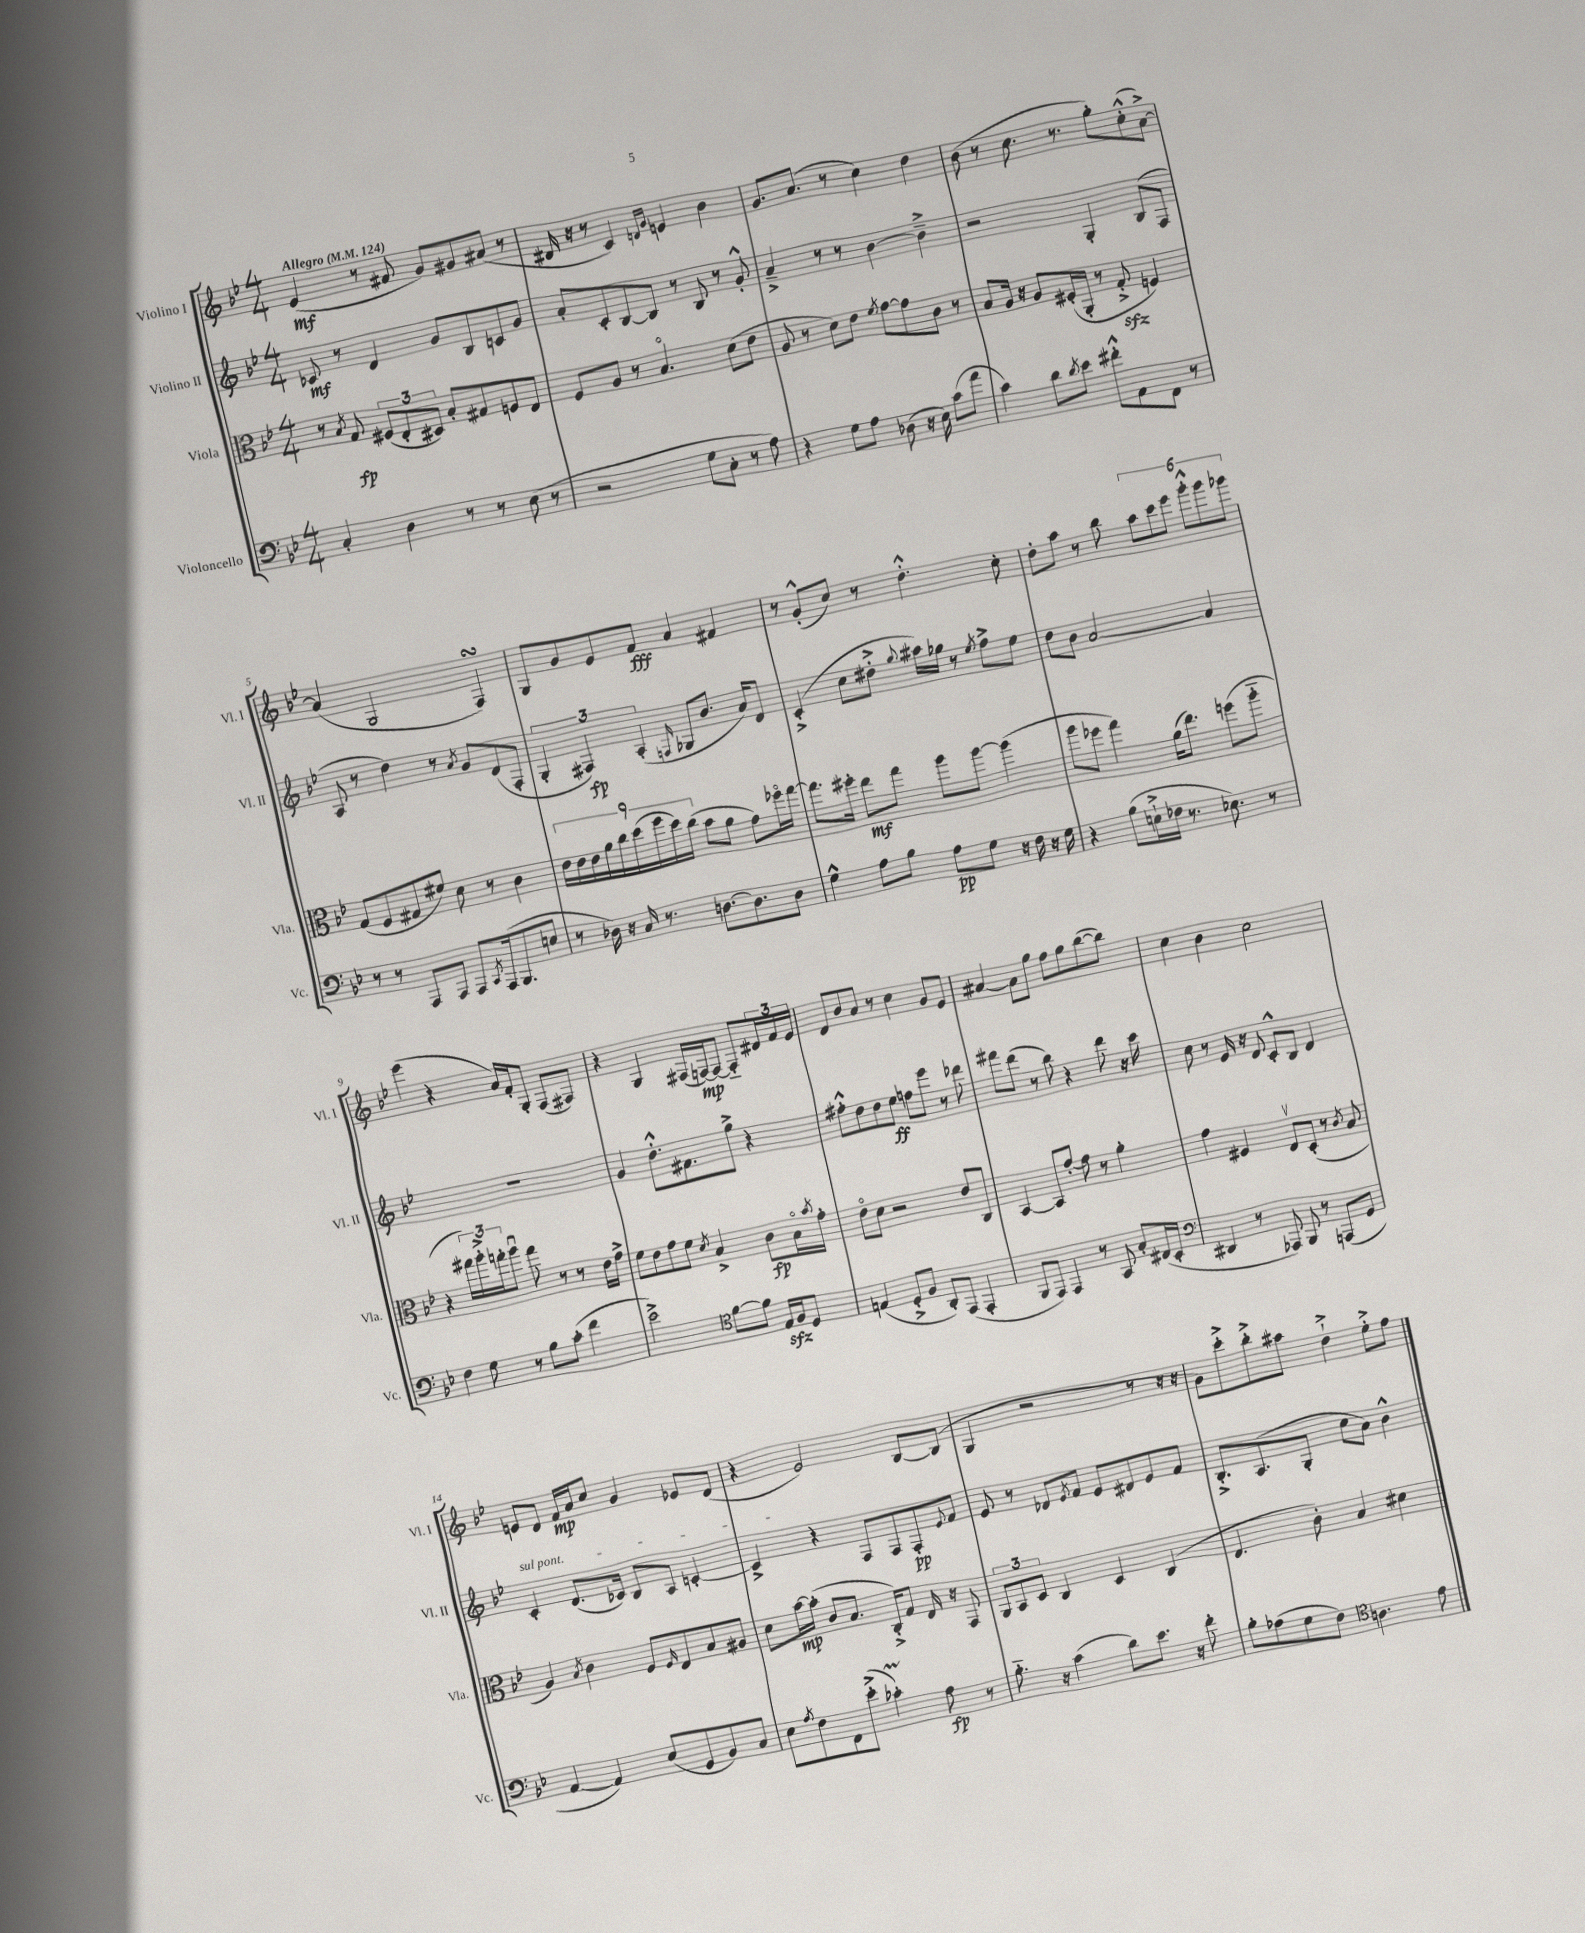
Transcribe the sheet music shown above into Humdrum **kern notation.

**kern	**dynam	**kern	**dynam	**kern	**dynam	**kern	**dynam
*part4	*part4	*part3	*part3	*part2	*part2	*part1	*part1
*staff4	*staff4	*staff3	*staff3	*staff2	*staff2	*staff1	*staff1
*I"Violoncello	*	*I"Viola	*	*I"Violino II	*	*I"Violino I	*
*I'Vc.	*	*I'Vla.	*	*I'Vl. II	*	*I'Vl. I	*
*clefF4	*	*clefC3	*	*clefG2	*	*clefG2	*
*k[b-e-]	*	*k[b-e-]	*	*k[b-e-]	*	*k[b-e-]	*
*M4/4	*	*M4/4	*	*M4/4	*	*M4/4	*
*MM124	*	*MM124	*	*MM124	*	*MM124	*
=1	=1	=1	=1	=1	=1	=1	=1
!	!	!	!	!	!	!LO:TX:a:B:t=Allegro	!
4C'/	.	8r	.	8c-X/	mf	(4e-/	mf
.	.	8qB-/	.	.	.	.	.
.	.	8G/	fp	8r	.	.	.
4D\	.	(12F#X/L	.	4d/	.	8r	.
.	.	12E-'/	.	.	.	.	.
.	.	.	.	.	.	8f#X/	.
.	.	12D#X/J)	.	.	.	.	.
8r	.	8B-'/L	.	8g/L	.	8g/L)	.
8r	.	8G#X/	.	8B-/	.	8g#X/	.
(8E-\	.	8Fn/	.	8cn/	.	(8a#X/J	.
8r	.	8E-/J	.	8g/J	.	8r	.
=2	=2	=2	=2	=2	=2	=2	=2
2r	.	8F/L	.	8a'/L	.	16d#X/	.
.	.	.	.	.	.	16r	.
.	.	8A/J	.	8c'/	.	8r	.
.	.	8r	.	[8B-/	.	4c/)	.
.	.	4.B-/	.	8B-/J]	.	.	.
.	.	.	.	.	.	16qqdn/LL	.
.	.	.	.	.	.	16qqg/JJ	.
8G\L	.	.	.	8r	.	4en/	.
8C'\J	.	.	.	8B-/	.	.	.
8r	.	(8d\L	.	8r	.	4b-\	.
8A\)	.	8e-\J	.	8g'^^/	.	.	.
=3	=3	=3	=3	=3	=3	=3	=3
4r	.	8A/	.	4a~^/	.	8.g/L	.
.	.	8r	.	.	.	.	.
.	.	.	.	.	.	(8.a/J	.
8G\L	.	8d\L)	.	8r	.	.	.
8A\J	.	8e-\J	.	8r	.	8r	.
.	.	8qf/	.	.	.	.	.
(8D-X\	.	[8g\L	.	[4b-\	.	4cc\)	.
16r	.	8g\]	.	.	.	.	.
16E-\)	.	.	.	.	.	.	.
(8c\L	.	8c\J	.	4b-~^\]	.	4dd\	.
8a\J	.	8r	.	.	.	.	.
=4	=4	=4	=4	=4	=4	=4	=4
4c\)	.	8B-/L	.	2r	.	(8b-\	.
.	.	16A/Jk	.	.	.	8r	.
.	.	16r	.	.	.	.	.
8d\L	.	8A/L	.	.	.	8.cc\	.
8qd/	.	.	.	.	.	.	.
8e-\J	.	(16F#X'/L	.	.	.	.	.
.	.	16AA'/JJ	.	.	.	8.r	.
8f#X'^^\L	.	8r	.	4G'/	.	.	.
8AA\	.	8Gzz'^/	.	.	.	8gg'\L)	.
8FF\J	.	4Fn/)	.	(8B-/L	.	(8cc'^^\	.
8r	.	.	.	8F/J	.	[8a^\J)	.
!!LO:LB:g=z
=5	=5	=5	=5	=5	=5	=5	=5
8r	.	(8G/L	.	8A/	.	(4a/]	.
8r	.	8F/	.	8r	.	.	.
8AAA/L	.	8G#X/	.	4dd\)	.	2G/	.
8AAA/J	.	8f#X/J)	.	.	.	.	.
8AAA/L	.	8d\	.	8r	.	.	.
8qCC/	.	.	.	8qa/	.	.	.
(16AAA/k	.	8r	.	8g/L	.	.	.
8.BBB-/	.	.	.	.	.	.	.
.	.	4c\	.	(8d/	.	4FsSSS/)	.
8En/J	.	.	.	8F'/J	.	.	.
=6	=6	=6	=6	=6	=6	=6	=6
8r	.	18e-\LL	.	6G'/	.	8G/L	.
.	.	18e-\	.	.	.	.	.
.	.	18e-\	.	.	.	.	.
16D-X\)	.	.	.	.	.	8g/	.
.	.	18a\	.	6F#X/)	fp	.	.
16r	.	.	.	.	.	.	.
.	.	18cc\	.	.	.	.	.
16C/	.	.	.	.	.	8e-/	.
.	.	(18dd\	.	.	.	.	.
8.r	.	.	.	.	.	.	.
.	.	18ff\	.	(6A'/	.	.	.
.	.	.	.	.	.	8f/J	fff
.	.	18dd\)	.	.	.	.	.
.	.	(18cc\JJ	.	.	.	.	.
.	.	.	.	16qqFn/	.	.	.
[8.Dn\L	.	8b-\L	.	8G-X/L	.	4a/	.
.	.	8a\J	.	8.b-/J	.	.	.
8.D\]	.	.	.	.	.	.	.
.	.	8g\L)	.	.	.	4f#X/	.
.	.	.	.	16a/KL)	.	.	.
8D\J	.	16ff-X\L	.	8d/J	.	.	.
.	.	[16gg\JJ	.	.	.	.	.
=7	=7	=7	=7	=7	=7	=7	=7
4G^^\	.	8.gg\L]	.	(4c'^/	.	8r	.
.	.	.	.	.	.	(8g'^^/L	.
.	.	16ff#X'\Jk	.	.	.	.	.
8A\L	.	8ee-\L	mf	8cc\L	.	8cc/J)	.
8B-\J	.	8gg\J	.	8dd#X'^\J	.	8r	.
.	.	.	.	8qqgg/	.	.	.
8A\L	pp	8aa\L	.	16aa#X\LL)	.	4.dd'^^\	.
.	.	.	.	16gg-X\JJ	.	.	.
8G\J	.	[8aa\J	.	8r	.	.	.
.	.	.	.	8qee-/	.	.	.
16r	.	(4aa\]	.	8ff^\L	.	.	.
16F\	.	.	.	.	.	.	.
16r	.	.	.	8ee-\J	.	8cc'\	.
16G\	.	.	.	.	.	.	.
=8	=8	=8	=8	=8	=8	=8	=8
4r	.	8aa\L	.	8dd\L	.	8dd'\L	.
.	.	8ff-X\J	.	8b-\J	.	8aa\J	.
(8B-\L	.	4gg\)	.	[2a/	.	8r	.
16En`^\L	.	.	.	.	.	8bb-\	.
16F-X\JJ	.	.	.	.	.	.	.
8.r	.	(16a\KL	.	.	.	12aa\L	.
.	.	8.ee-\J)	.	.	.	.	.
.	.	.	.	.	.	12ccc\	.
.	.	.	.	.	.	12eee-\J	.
8.E-X\)	.	.	.	.	.	.	.
.	.	(8ffn\L	.	4a/]	.	12ggg'^^\L	.
.	.	.	.	.	.	12ggg\	.
8r	.	8aa\J	.	.	.	.	.
.	.	.	.	.	.	12ggg-X\J	.
!!LO:LB:g=z
=9	=9	=9	=9	=9	=9	=9	=9
4F\	.	4r	.	1r	.	(4eee-\	.
8G\	.	24gg#X\LL)	.	.	.	4r	.
.	.	24aa'^\	.	.	.	.	.
.	.	24ggn'\J	.	.	.	.	.
8r	.	8aau\J	.	.	.	.	.
8B-\L	.	8gg\	.	.	.	16a/LL)	.
.	.	.	.	.	.	16f'/J	.
(8c'\J	.	8r	.	.	.	8G'/J	.
4f\	.	8r	.	.	.	(8F/L	.
.	.	16e-\LL	.	.	.	8F#X/J)	.
.	.	16g^\JJ	.	.	.	.	.
=10	=10	=10	=10	=10	=10	=10	=10
2e-^\)	.	8f\L	.	4g/	.	4r	.
.	.	8e-\	.	.	.	.	.
.	.	8g\	.	8.dd'^^\L	.	4G/	.
.	.	8f\J	.	.	.	.	.
.	.	.	.	8.f#X\	.	.	.
*clefC4	*	*	*	*	*	*	*
.	.	8qd/	.	.	.	.	.
[8f\L	.	4B-^/	.	.	.	(16F#X/LL	.
.	.	.	.	.	.	[16Fn/J)	mp
8f\J]	.	.	.	8gg^\J	.	8F/J_	.
16E-zz/LL	.	8c\L	fp	4r	.	8F/L]	.
16F/J	.	.	.	.	.	.	.
8D/J	.	16B-\L	.	.	.	24d#X/L	.
.	.	.	.	.	.	24f/	.
.	.	8qb-/	.	.	.	.	.
.	.	16g'\JJ	.	.	.	.	.
.	.	.	.	.	.	24e-/JJ	.
=11	=11	=11	=11	=11	=11	=11	=11
(4En/	.	8e-\L	.	8ff#X'^^\L	.	8d/L	.
.	.	8d\J	.	8dd\	.	8b-/	.
8D'^/L	.	2r	.	8dd\	.	8a/J	.
8F/J	.	.	.	8ee-\J	ff	8r	.
8AA'/L)	.	.	.	8ffn\L	.	4cc\	.
(8EE-/J	.	.	.	8eee-\J	.	.	.
4EE-'/	.	8e-/L	.	8r	.	8g/L	.
.	.	8C/J	.	8ddd-X\	.	8e-/J	.
=12	=12	=12	=12	=12	=12	=12	=12
8FF/L	.	[4BB-/	.	8fff#X\L	.	[4a#X/	.
8EE-/J)	.	.	.	(8ddd\J	.	.	.
4EE-/	.	8BB-/L]	.	8r	.	8a#\L]	.
.	.	[8g'/J	.	8bb-\)	.	8gg\J	.
8r	.	8g\]	.	4r	.	8ff\L	.
8GG/	.	8r	.	.	.	8gg\	.
8G'/L	.	4a'\	.	8ddd\	.	([8bb-\	.
(16C#X/L	.	.	.	16r	.	8bb-\J])	.
16BB-'/JJ	.	.	.	16ccc\	.	.	.
=13	=13	=13	=13	=13	=13	=13	=13
*clefF4	*	*	*	*	*	*	*
4DD#X/	.	4g\	.	8cc\	.	4cc\	.
.	.	.	.	8r	.	.	.
8r	.	4F#X/	.	16e-/	.	4b-\	.
.	.	.	.	16r	.	.	.
8AAA-X/)	.	.	.	8d/	.	.	.
8BBB-/	.	8E-v/L	.	8c'^^/L	.	2cc\	.
8r	.	(8D'/J	.	8B-/J	.	.	.
(8AAAn/L	.	8r	.	4d/	.	.	.
.	.	8qc/	.	.	.	.	.
8GG/J	.	8B-/	.	.	.	.	.
!!LO:LB:g=z
=14	=14	=14	=14	=14	=14	=14	=14
!	!	!	!	!LO:TX:a:i:t=sul pont.	!	!	!
[4AA/	.	4A/)	.	4c'/	.	8en/L	.
.	.	.	.	.	.	8d/J	.
.	.	8qB-/	.	.	.	.	.
4AA/])	.	4c\	.	(8.d/L	.	16f/LL	mp
.	.	.	.	.	.	16a/J	.
.	.	.	.	.	.	8cc/J	.
.	.	.	.	16c-X/Jk)	.	.	.
(8E-/L	.	8F/L	.	8B-/L	.	4g/	.
.	.	16qqF/	.	.	.	.	.
8GG/	.	8E-/	.	8A/J	.	.	.
8BB-/)	.	8B-/	.	[4cn'/	.	8e-X/L	.
8C/J	.	8A#X/J	.	.	.	(8d/J	.
=15	=15	=15	=15	=15	=15	=15	=15
8E-\L	.	8d\L	.	4c^/]	.	4r	.
8qA/	.	.	.	.	.	.	.
8F\	.	[16b-\L	mp	.	.	.	.
.	.	(16b-'\JJ]	.	.	.	.	.
8FF\	.	8c/L	.	4r	.	2e-/)	.
(8e-'^\J	.	8.B-/J	.	.	.	.	.
4c-XM'\)	.	.	.	8F/L	.	.	.
.	.	16C'^/KL)	.	.	.	.	.
.	.	8G/J	.	8F/	.	.	.
8A\	fp	16E-/	.	8F'/	pp	[8B-/L	.
.	.	16r	.	.	.	.	.
.	.	.	.	8qqe-/	.	.	.
8r	.	8GG/	.	8f/J	.	(8B-/J]	.
=16	=16	=16	=16	=16	=16	=16	=16
8.B-\	.	12AA/L	.	8e-/	.	4G/	.
.	.	12BB-/	.	.	.	.	.
.	.	.	.	8r	.	.	.
.	.	12D/J	.	.	.	.	.
16r	.	.	.	.	.	.	.
(4c\	.	4C/	.	8d-X/L	.	2r	.
.	.	.	.	8qe-/	.	.	.
.	.	.	.	8f/J	.	.	.
8d\L)	.	4D/	.	8e-/L	.	.	.
8.e-\J	.	.	.	8d#X/	.	.	.
.	.	(4C/	.	8e-/	.	8r	.
16r	.	.	.	.	.	.	.
8f'\	.	.	.	8f/J	.	16r	.
.	.	.	.	.	.	16r	.
=17	=17	=17	=17	=17	=17	=17	=17
8B-'\L	.	4.E-/	.	8.B-'^/L	.	8g\L)	.
(8A-X\	.	.	.	.	.	8ccc'^\	.
.	.	.	.	(8.A/	.	.	.
8G\	.	.	.	.	.	8bb-'^\	.
8F\J)	.	8c'\)	.	8G'/J	.	8aa#X\J	.
*clefC4	*	*	*	*	*	*	*
4.An\	.	4B-/	.	8cc\L	.	4dd`^\	.
.	.	.	.	8a\J)	.	.	.
.	.	4d#X\	.	4b-^^\	.	8ee-'^\L	.
8e-\	.	.	.	.	.	8ff\J	.
==	==	==	==	==	==	==	==
*-	*-	*-	*-	*-	*-	*-	*-
